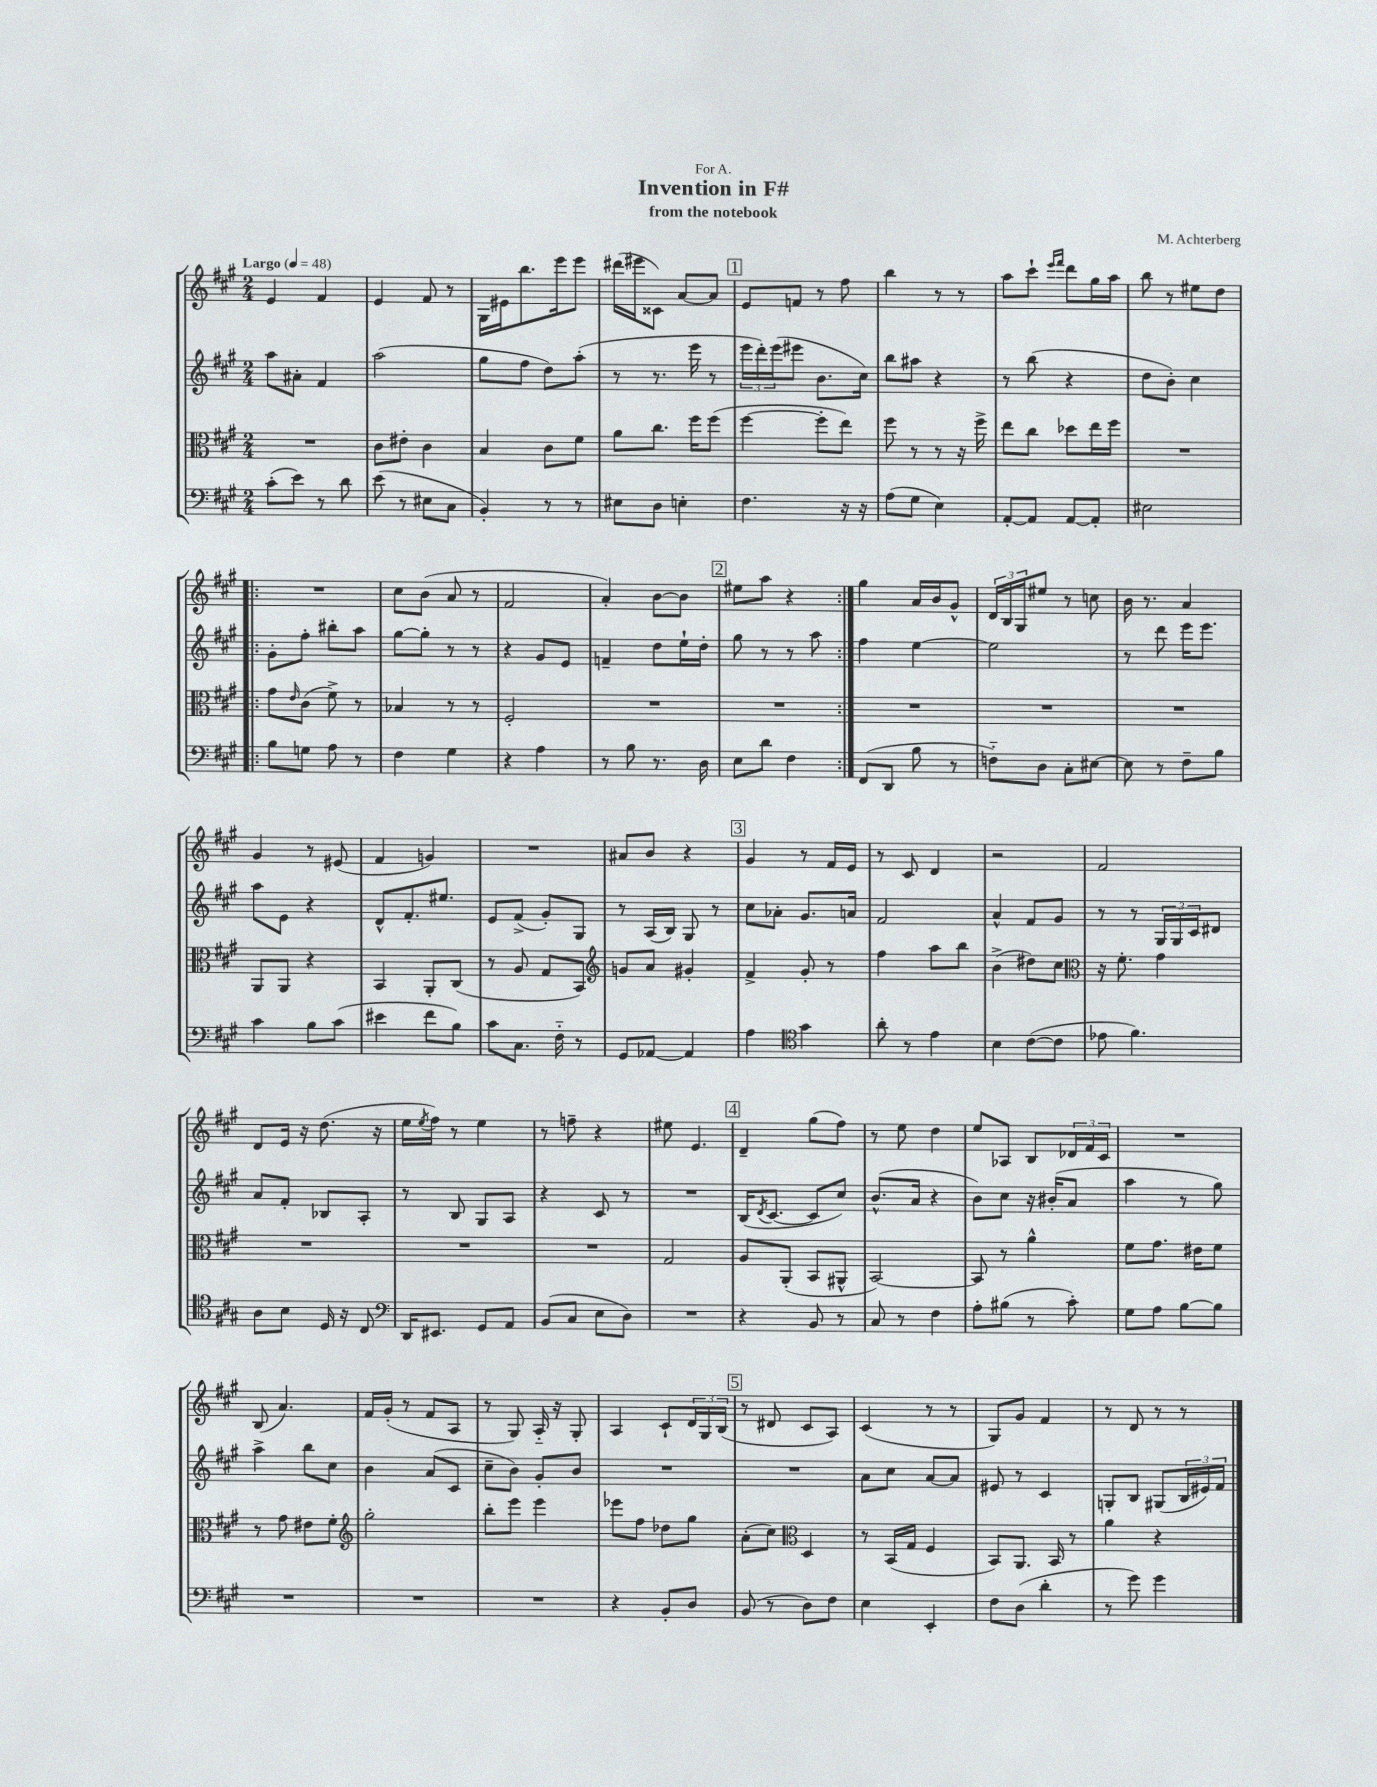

**kern	**kern	**kern	**kern
*part4	*part3	*part2	*part1
*staff4	*staff3	*staff2	*staff1
*clefF4	*clefC3	*clefG2	*clefG2
*k[f#c#g#]	*k[f#c#g#]	*k[f#c#g#]	*k[f#c#g#]
*M2/4	*M2/4	*M2/4	*M2/4
*MM48	*MM48	*MM48	*MM48
=1	=1	=1	=1
!	!	!	!LO:TX:a:B:t=Largo
(8c#'\L	2r	8aa\L	4e/
8e\J)	.	8a#X'\J	.
8r	.	4f#/	4f#/
8d\	.	.	.
=2	=2	=2	=2
(8e\	8c#\L	(2aa\	4e/
8r	8e#X'\J	.	.
8E#X\L	4c#\	.	8f#/
8C#\J	.	.	8r
=3	=3	=3	=3
4BB'/)	4B/	8gg#\L	16G#\LL
.	.	.	16e#X\J
.	.	8ff#\J	8.bb\
8r	8c#\L	8dd\L)	.
.	.	.	16eee\k
8r	8f#\J	(8aa'\J	8eee\J
=4	=4	=4	=4
8E#X\L	8a\L	8r	(16ddd#X\LL
.	.	.	16eee#X\J
8D\J	8.cc#\J	8.r	8c##X\J)
4En'\	.	.	[8a/L
.	16ff#\KL	16eee\	.
.	(8ff#\J	8r	8a/J]
!!LO:REH:place=s1:t=1
=5	=5	=5	=5
4.F#\	[4ff#\	24eee\LL	8e/L
.	.	24ddd'\)	.
.	.	(24eee\J	.
.	.	8eee#X\J	8fn/J
.	8ff#'\L]	8.b\L	8r
16r	8ee\J)	.	8ff#\
16r	.	16cc#\Jk)	.
=6	=6	=6	=6
(8A\L	8ff#\	8bb\L	4bb\
8G#\J	8r	8aa#X\J	.
4E\)	8r	4r	8r
.	16r	.	8r
.	16ff#^\	.	.
=7	=7	=7	=7
[8AA'/L	8ee\L	8r	8aa\L
8AA/J]	8cc#\J	(8bb\	8ccc#`\J
.	.	.	16qqeee/LL
.	.	.	16qqfff#/JJ
[8AA/L	8dd-X\L	4r	8ddd\L
8AA'/J]	16ee\L	.	16gg#\L
.	16ff#\JJ	.	16aa\JJ
=8	=8	=8	=8
2E#X\	2r	8dd\L	8bb\
.	.	8b'\J)	8r
.	.	4cc#\	8ee#X\L
.	.	.	8dd\J
!!LO:LB:g=z
=9!|:	=9!|:	=9!|:	=9!|:
8B\L	8g#\L	8g#'\L	2r
.	16qqe/	.	.
8Gn\J	(8c#\J	8ff#'\J	.
8A\	8f#^\)	8bb#X'\L	.
8r	8r	8aa\J	.
=10	=10	=10	=10
4F#\	4B-X/	[8gg#\L	8cc#\L
.	.	8gg#'\J]	(8b\J
4G#\	8r	8r	8a/
.	8r	8r	8r
=11	=11	=11	=11
4r	2F#'/	4r	2f#/
4A\	.	8g#/L	.
.	.	8e/J	.
=12	=12	=12	=12
8r	2r	4fn~/	4a'/)
8B\	.	.	.
8.r	.	8dd\L	[8b\L
.	.	16ee`\L	8b\J]
16D\	.	16dd'\JJ	.
!!LO:REH:place=s1:t=2
=13	=13	=13	=13
8E\L	2r	8gg#\	8ee#X\L
8d\J	.	8r	8aa\J
4F#\	.	8r	4r
.	.	8aa\	.
=14:|!	=14:|!	=14:|!	=14:|!
(8FF#/L	2r	4ff#\	4gg#\
8DD/J	.	.	.
8B\	.	[4ee\	16a/LL
.	.	.	16b/J
8r	.	.	8g#^^/J
=15	=15	=15	=15
8Fn\L)	2r	2ee\]	24d/LL
.	.	.	24B/
.	.	.	24G#/J
8D\J	.	.	8ee#X/J
8C#'\L	.	.	8r
[8E#X\J	.	.	8ccn\
=16	=16	=16	=16
8E#\]	2r	8r	16b\
.	.	.	8.r
8r	.	8ddd\	.
8F#~\L	.	16eee\KL	4a/
.	.	8.eee\J	.
8B\J	.	.	.
!!LO:LB:g=z
=17	=17	=17	=17
4c#\	8AA/L	8aa\L	4g#/
.	8AA/J	8e\J	.
8B\L	4r	4r	8r
(8c#\J	.	.	(8e#X/
=18	=18	=18	=18
4e#X\	4BB/	8d^^/L	4f#/
.	.	8.f#'/	.
8f#\L	8AA'/L	.	4gn/)
.	.	8.ee#X/J	.
8B\J)	(8C#/J	.	.
=19	=19	=19	=19
8c#\L	8r	8e/L	2r
8.C#\J	8A/	(8f#^/J	.
.	8G#/L	8g#'/L)	.
16F#\	.	.	.
8r	8BB/J)	8G#/J	.
=20	=20	=20	=20
*	*clefG2	*	*
8GG#/L	8gn/L	8r	8a#X/L
[8AA-X/J	8a/J	(16A/LL	8b/J
.	.	16B/JJ)	.
4AA-/]	4g#X'/	8G#/	4r
.	.	8r	.
!!LO:REH:place=s1:t=3
=21	=21	=21	=21
4A\	4f#^/	8cc#\L	4g#/
.	.	8a-X'\J	.
*clefC4	*	*	*
4g#\	8g#'/	8.g#/L	8r
.	8r	.	16f#/LL
.	.	16an/Jk	16e/JJ
=22	=22	=22	=22
8a'\	4ff#\	2f#/	8r
8r	.	.	8c#/
4e\	8aa\L	.	4d/
.	8bb\J	.	.
=23	=23	=23	=23
4B\	(4b^\	4a^^/	2r
([8c#\L	8dd#X\L)	8f#/L	.
8c#\J]	8cc#\J	8g#/J	.
=24	=24	=24	=24
*	*clefC3	*	*
8e-X\	16r	8r	2f#/
.	8.f#'\	.	.
4.f#\)	.	8r	.
.	4g#\	24G#/LL	.
.	.	24G#/	.
.	.	24c#/J	.
.	.	8d#X/J	.
!!LO:LB:g=z
=25	=25	=25	=25
8A\L	2r	8a/L	8d/L
8B\J	.	8f#'/J	16e/Jk
.	.	.	16r
16D/	.	8B-X/L	(8.dd\
16r	.	.	.
8C#/	.	8A'/J	.
.	.	.	16r
=26	=26	=26	=26
*clefF4	*	*	*
16DD/KL	2r	8r	16ee\LL
.	.	.	8qee/
8.EE#X/J	.	.	16ff#\JJ)
.	.	8B/	8r
8GG#/L	.	8G#/L	4ee\
8AA/J	.	8A/J	.
=27	=27	=27	=27
(8BB/L	2r	4r	8r
8C#/J	.	.	8ffn~\
8E\L	.	8c#/	4r
8D\J)	.	8r	.
=28	=28	=28	=28
2r	2G#/	2r	8ee#X\
.	.	.	4.e/
!!LO:REH:place=s1:t=4
=29	=29	=29	=29
4r	8A/L	(16B/KL	4d~/
.	.	8qd/	.
.	.	[8.c#/J	.
.	(8AA'/J	.	.
8BB/	8BB/L	8c#/L]	(8gg#\L
8r	8AA#X^^/J	8cc#/J)	8ff#\J)
=30	=30	=30	=30
8C#/	[2BB/)	(8.b^^/L	8r
8r	.	.	8ee\
.	.	16a/Jk	.
4F#\	.	4r	4dd\
=31	=31	=31	=31
8A'\L	8BB/]	8b\L)	8ee/L
(8B#X\J	8r	8cc#\J	8A-X/J
8r	4a^^\	16r	8B/L
.	.	(16b#X'/KL	.
8c#'\)	.	8a/J	24d-X/L
.	.	.	24f#/
.	.	.	24c#/JJ
=32	=32	=32	=32
8G#\L	8f#\L	4aa\	2r
8A\J	8.g#\J	.	.
[8B\L	.	8r	.
.	16e#X\KL	.	.
8B\J]	8f#\J	8gg#\)	.
!!LO:LB:g=z
=33	=33	=33	=33
2r	8r	4aa^\	(8B/
.	8g#\	.	4.a/)
.	8e#X\L	8bb\L	.
.	8f#'\J	8cc#\J	.
=34	=34	=34	=34
*	*clefG2	*	*
2r	2gg#'\	4b\	16f#/LL
.	.	.	(16g#'/JJ
.	.	.	8r
.	.	(8a/L	8f#/L
.	.	8c#/J	8A/J
=35	=35	=35	=35
2r	8bb'\L	8cc#~\L	8r
.	8eee\J	8b\J)	8G#/)
.	4eee\	8g#'/L	16A/
.	.	.	16r
.	.	8b/J	8G#'/
=36	=36	=36	=36
4r	8eee-X\L	2r	4A/
.	8ff#\J	.	.
8BB'/L	8dd-X\L	.	8c#`/L
8D/J	8gg#\J	.	24d/L
.	.	.	24G#/
.	.	.	(24B/JJ
!!LO:REH:place=s1:t=5
=37	=37	=37	=37
(8BB/	(8a'\L	2r	8r
8r	8cc#\J)	.	8d#X/
*	*clefC3	*	*
8D\L)	4D/	.	8c#/L
8F#\J	.	.	8A/J)
=38	=38	=38	=38
4E\	8r	8a\L	(4c#/
.	(16BB/LL	8cc#\J	.
.	16G#/JJ	.	.
4EE'/	4F#/	[8a/L	8r
.	.	8a/J]	8r
=39	=39	=39	=39
8F#\L	8BB/L)	8e#X/	8G#/L)
(8D\J	8.AA/J	8r	8g#/J
4d'\	.	4c#/	4f#/
.	16BB/	.	.
.	8r	.	.
=40	=40	=40	=40
8r	4a\	8Gn'/L	8r
8g#\)	.	8B/J	8d/
4g#\	4r	(8G#X/L	8r
.	.	24B/L	8r
.	.	24e#X/)	.
.	.	24f#/JJ	.
==	==	==	==
*-	*-	*-	*-
